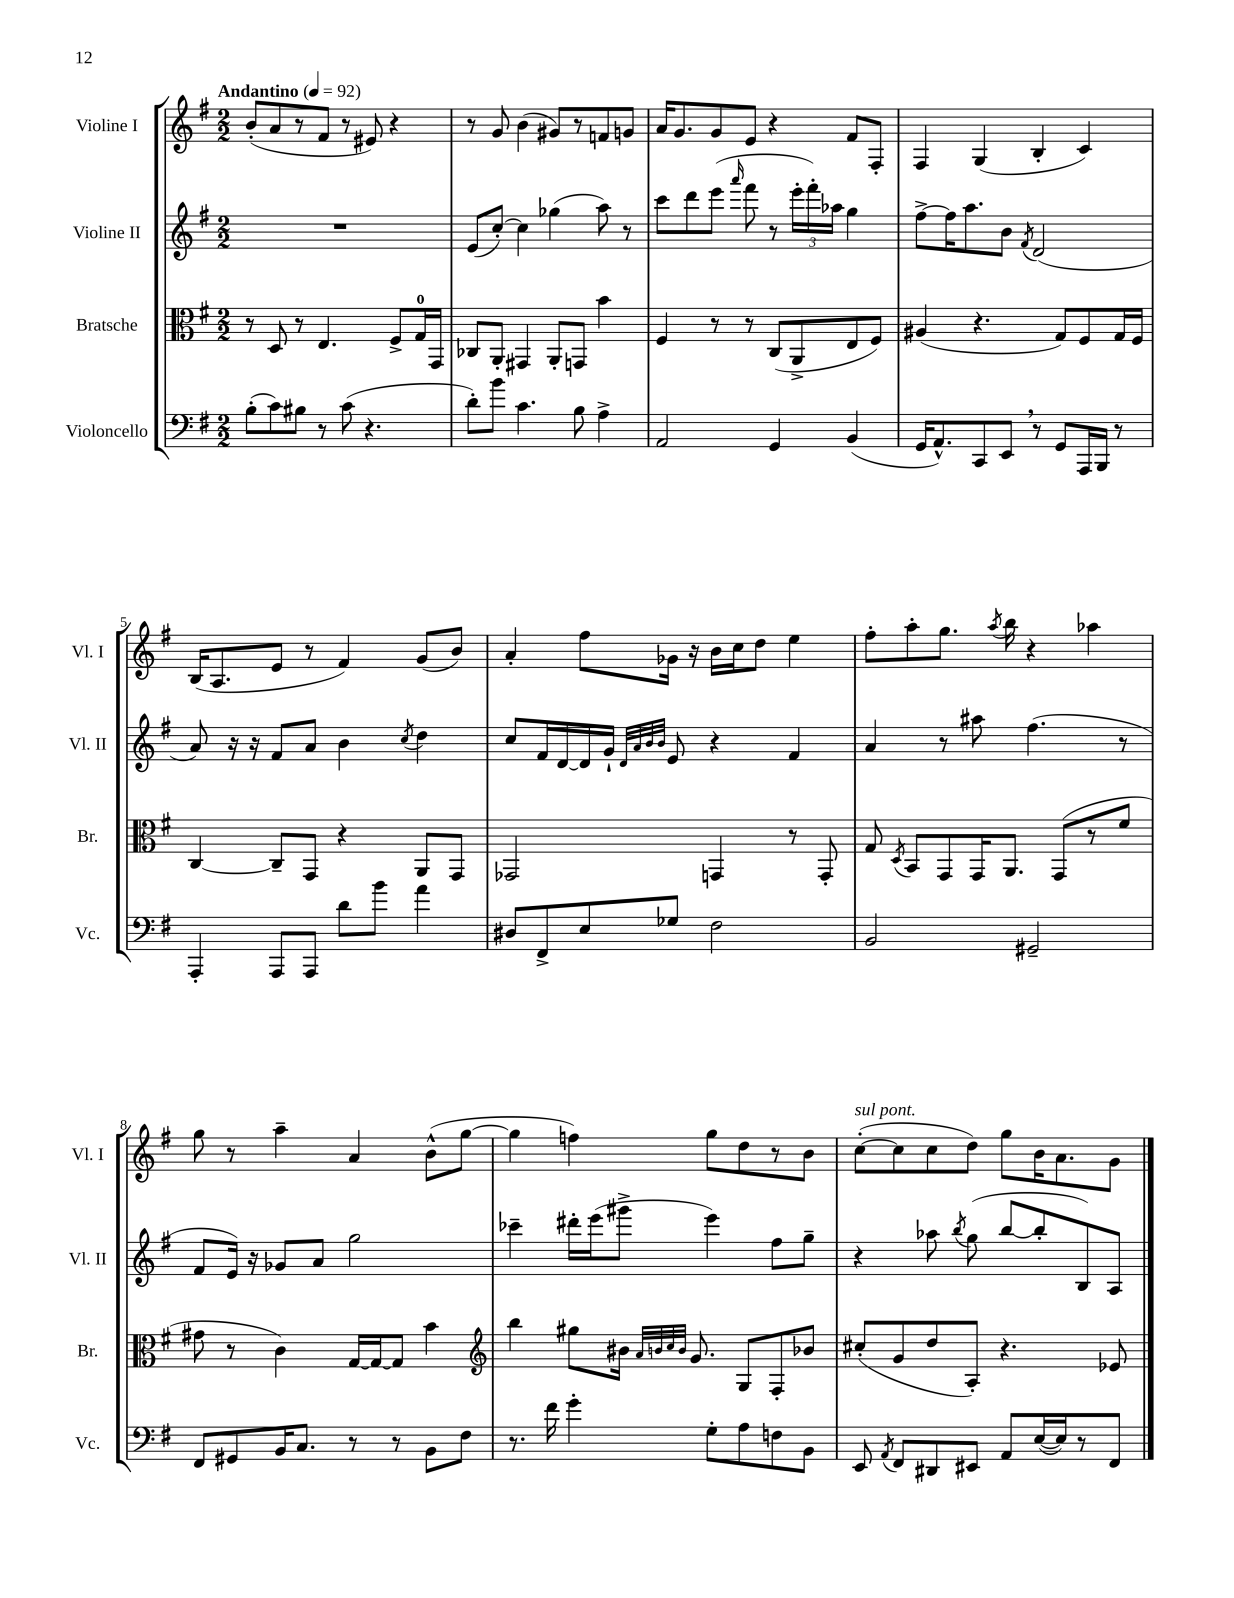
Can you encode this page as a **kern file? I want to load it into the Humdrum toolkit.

**kern	**kern	**kern	**kern
*staff4	*staff3	*staff2	*staff1
*clefF4	*clefC3	*clefG2	*clefG2
*k[f#]	*k[f#]	*k[f#]	*k[f#]
*M2/2	*M2/2	*M2/2	*M2/2
*MM92	*MM92	*MM92	*MM92
(8B'	8r	1r	(8b'
8c)	8D	.	8a
8B#	8r	.	8r
8r	4.E	.	8f#
(8c	.	.	8r
4.r	.	.	8e#)
.	8F#^	.	4r
.	16G	.	.
.	16GG	.	.
=	=	=	=
8d')	8C-	(8e	8r
8b	8AA'	[8cc')	8g
4.c	4GG#	4cc]	(4b
.	8AA'	(4gg-	8g#)
8B	8GG	.	8r
4A^	4b	8aa)	8f
.	.	8r	8g
=	=	=	=
2AA	4F#	8ccc	16a
.	.	.	8.g
.	.	8ddd	.
.	8r	(8eee	8g
.	.	16qqaaa	.
.	8r	8fff#	8e
4GG	(8C	8r	4r
.	8AA^	24eee'	.
.	.	24fff#')	.
.	.	24aa-	.
(4BB	8E	4gg	8f#
.	8F#)	.	8F#'
=	=	=	=
16GG	(4A#	[8ff#^	4F#
8.AA^^)	.	.	.
.	.	16ff#]	.
.	.	8.aa	.
8CC	4.r	.	(4G
8EE	.	8b	.
.	.	8qf#	.
8r	.	(2d	4B'
8GG	8G)	.	.
16AAA	8F#	.	4c)
16BBB	.	.	.
8r	16G	.	.
.	16F#	.	.
=	=	=	=
4AAA'	[4C	8a)	(16B
.	.	.	8.A
.	.	16r	.
.	.	16r	.
8AAA	8C~]	8f#	8e
8AAA	8GG	8a	8r
8d	4r	4b	4f#)
8b	.	.	.
.	.	8qcc	.
4a	8AA	4dd	(8g
.	8GG	.	8b)
=	=	=	=
8D#	2GG-	8cc	4a'
8FF#^	.	16f#	.
.	.	[16d	.
8E	.	16d]	8ff#
.	.	16g`	.
.	.	32qqd	.
.	.	32qqa	.
.	.	32qqb	.
.	.	32qqb	.
8G-	.	8e	16g-
.	.	.	16r
2F#	4GG	4r	16b
.	.	.	16cc
.	.	.	8dd
.	8r	4f#	4ee
.	8GG'	.	.
=	=	=	=
2BB	8G	4a	8ff#'
.	8qD	.	.
.	8BB	.	8aa'
.	8GG	8r	8.gg
.	16GG	8aa#	.
.	.	.	8qaa
.	8.AA	.	16bb
2GG#~	.	(4.ff#	4r
.	(8GG	.	.
.	8r	.	4aa-
.	8f#	8r	.
=	=	=	=
8FF#	8g#	8f#	8gg
8GG#	8r	16e)	8r
.	.	16r	.
16BB	4c)	8g-	4aa~
8.C	.	.	.
.	.	8a	.
8r	[16G	2gg	4a
.	16G_	.	.
8r	8G]	.	.
8BB	4b	.	(8b^^
8F#	.	.	[8gg
=	=	=	=
*	*clefG2	*	*
8.r	4bb	4ccc-~	4gg]
16f#	.	.	.
4g'	8gg#	16ddd#'	4ff)
.	.	(16eee	.
.	16b#	8ggg#^	.
.	32qqa	.	.
.	32qqb	.	.
.	32qqcc	.	.
.	32qqb	.	.
.	8.g	.	.
8G'	.	4eee)	8gg
8A	8G	.	8dd
8F	8F#'	8ff#	8r
8BB	8b-	8gg~	8b
=	=	=	=
8EE	(8cc#'	4r	([8cc'
8qAA	.	.	.
8FF#	8g	.	8cc]
8DD#	8dd	8aa-	8cc
.	.	8qbb	.
8EE#	8A')	(8gg	8dd)
8AA	4.r	[8bb	8gg
([16E	.	8bb']	16b
16E])	.	.	8.a
8r	.	8B)	.
8FF#	8e-	8A	8g
==	==	==	==
*-	*-	*-	*-
